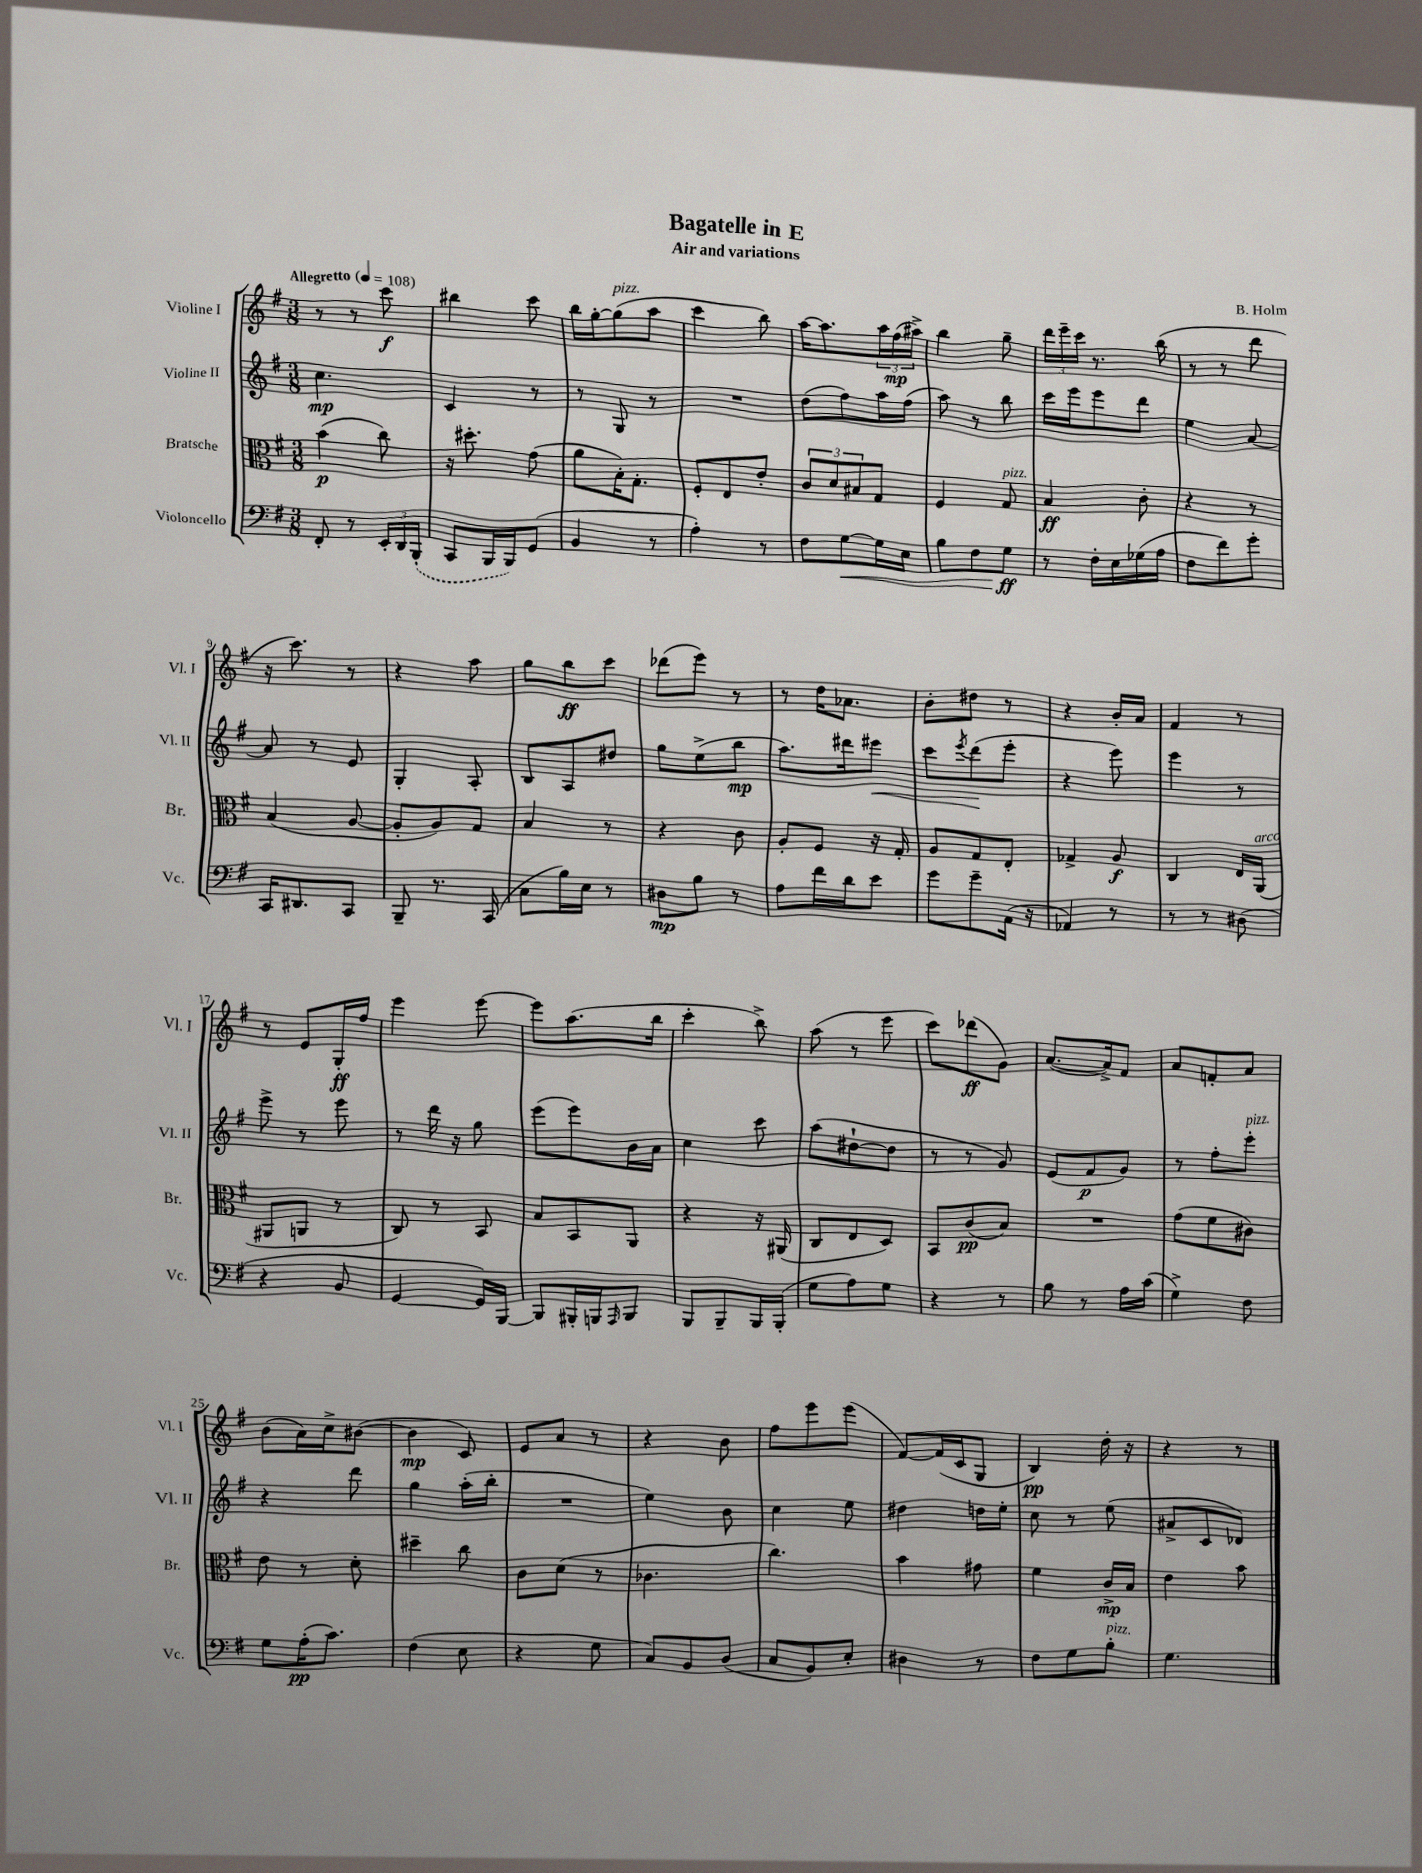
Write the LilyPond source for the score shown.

\header { title = "Bagatelle in E" composer = "B. Holm" subtitle = "Air and variations" }
<<
\new StaffGroup <<
\new Staff = "s0" \with { instrumentName = "Violine I" shortInstrumentName = "Vl. I" } {
    \clef treble \key g \major \numericTimeSignature \time 3/8 \tempo "Allegretto" 4 = 108
    r8 r8 c'''8\f |
    bis''4 c'''8 |
    b''16 g''16~-. g''8^\markup { \italic "pizz." }( a''8 |
    c'''4 b''8) |
    a''16~ a''8. \tuplet 3/2 { a''16 fis''16\mp( ais''16->) } |
    b''4 g''8-- |
    \tuplet 3/2 { d'''16 e'''16-- c'''16 } r8. b''16( |
    r8 r8 d'''8 |
    r16 c'''8.) r8 |
    r4 a''8 |
    g''8 b''8\ff c'''8 |
    des'''8( e'''8) r8 |
    r8 d''16 aes'8. |
    b'8-. dis''8 r8 |
    r4 b'16-. a'16 |
    fis'4 r8 |
    r8 e'8 g16-.\ff fis''16 |
    e'''4 e'''8~ |
    e'''8 a''8.( b''16 |
    c'''4-. b''8->) |
    a''8( r8 e'''8 |
    c'''8) des'''8\ff( g'8) |
    a'8.~( a'16->) fis'8 |
    a'8 f'8-. a'8 |
    b'8( a'16) c''16-> bis'8~( |
    bis'4\mp c'8) |
    e'8 a'8 r8 |
    r4 b'8 |
    fis''8 e'''8 e'''8( |
    fis'8~) fis'16( c'16 g8 |
    b4\pp) d''16-. r16 |
    r4 r8 \bar "|." |
}
\new Staff = "s1" \with { instrumentName = "Violine II" shortInstrumentName = "Vl. II" } {
    \clef treble \key g \major \numericTimeSignature \time 3/8
    c''4.\mp |
    c'4 r8 |
    r8 g8 r8 |
    R4. |
    d''8( fis''8) a''16 fis''16( |
    a''8) r8 b''8 |
    c'''16 e'''16 e'''8 d'''8 |
    e''4 a'8~ |
    a'8 r8 e'8 |
    g4-. a8-. |
    b8 a8 dis''8 |
    g''8 e''8->( b''8\mp |
    a''8.) dis'''16 eis'''8\< |
    c'''8 \acciaccatura { e'''8 } d'''8\!( e'''8-. |
    r4 e'''8) |
    e'''4 r8 |
    e'''8-> r8 e'''8 |
    r8 d'''16 r16 g''8 |
    e'''8( e'''8) b'16 a'16 |
    c''4 c'''8 |
    a''8( dis''8~-! dis''8 |
    r8 r8 g'8) |
    e'8( fis'8\p g'8) |
    r8 fis''8-. e'''8-.^\markup { \italic "pizz." } |
    r4 d'''8 |
    g''4 a''16-.( b''16-. |
    R4. |
    e''4) b'8 |
    c''4 e''8 |
    dis''4 d''16 e''16-. |
    c''8 r8 e''8( |
    ais'8-> c'8 des'8) \bar "|." |
}
\new Staff = "s2" \with { instrumentName = "Bratsche" shortInstrumentName = "Br." } {
    \clef alto \key g \major \numericTimeSignature \time 3/8
    b'4\p( c''8) |
    r16 dis''8.-. g'8( |
    a'8 b16-.) g8.-. |
    fis8-. e8 e'8-. |
    \tuplet 3/2 { c'8 d'8 bis8 } g8 |
    fis4 g8^\markup { \italic "pizz." } |
    b4\ff c'8-. |
    r4 r8 |
    b4( a8~ |
    a8-. a8) g8 |
    b4 r8 |
    r4 c'8 |
    a8-. fis8 r16 g16-. |
    a8 g8 e8-. |
    ges4-> a8\f |
    c4 e16 a,16^\markup { \italic "arco" }( |
    ais,8 a,8 r8 |
    c8) r8 b,8 |
    b8 b,8 a,8 |
    r4 r16 ais,16( |
    c8 e8 d8) |
    b,8 c'8\pp( b8) |
    R4. |
    g'8( fis'8 cis'8) |
    e'8 r8 d'8-. |
    dis''4-- c''8 |
    c'8 d'8( r8 |
    ces'4. |
    c''4.) |
    b'4 gis'8 |
    fis'4 c'16->\mp b16 |
    e'4 b'8 \bar "|." |
}
\new Staff = "s3" \with { instrumentName = "Violoncello" shortInstrumentName = "Vc." } {
    \clef bass \key g \major \numericTimeSignature \time 3/8
    fis,8-. r8 \tuplet 3/2 { e,16-. d,16 \once \slurDashed b,,16-.( } |
    c,8 b,,16 b,,16) g,8( |
    b,4 r8 |
    a4-.) r8 |
    fis8 g8~\< g16 e16 |
    b8 fis8 g8\ff\! |
    r8 fis16-. e16 ges16( a16 |
    fis8 fis'8) g'8-. |
    c,16 dis,8. c,8 |
    b,,8-- r8. c,16( |
    c8 b16) e16 r8 |
    dis8\mp b8 r8 |
    a8 fis'16 d'16 e'8 |
    g'8 g'8-- a,16( r16 |
    aes,4) r8 |
    r8 r8 dis8( |
    r4 b,8 |
    g,4~ g,16) b,,16~ |
    b,,8 bis,,16-. b,,16 \grace { a,,16 } b,,8 |
    b,,8 b,,8-- b,,16 b,,16-.( |
    g8 a8) g8 |
    r4 r8 |
    b8 r8 a16 c'16( |
    g4->) fis8 |
    g8 a16-.\pp( c'8.) |
    fis4( e8 |
    r4 g8 |
    c8) b,8 d8( |
    c8 b,8) e8-. |
    dis4 r8 |
    fis8 g8 b8-.^\markup { \italic "pizz." } |
    g4. \bar "|." |
}
>>
>>
